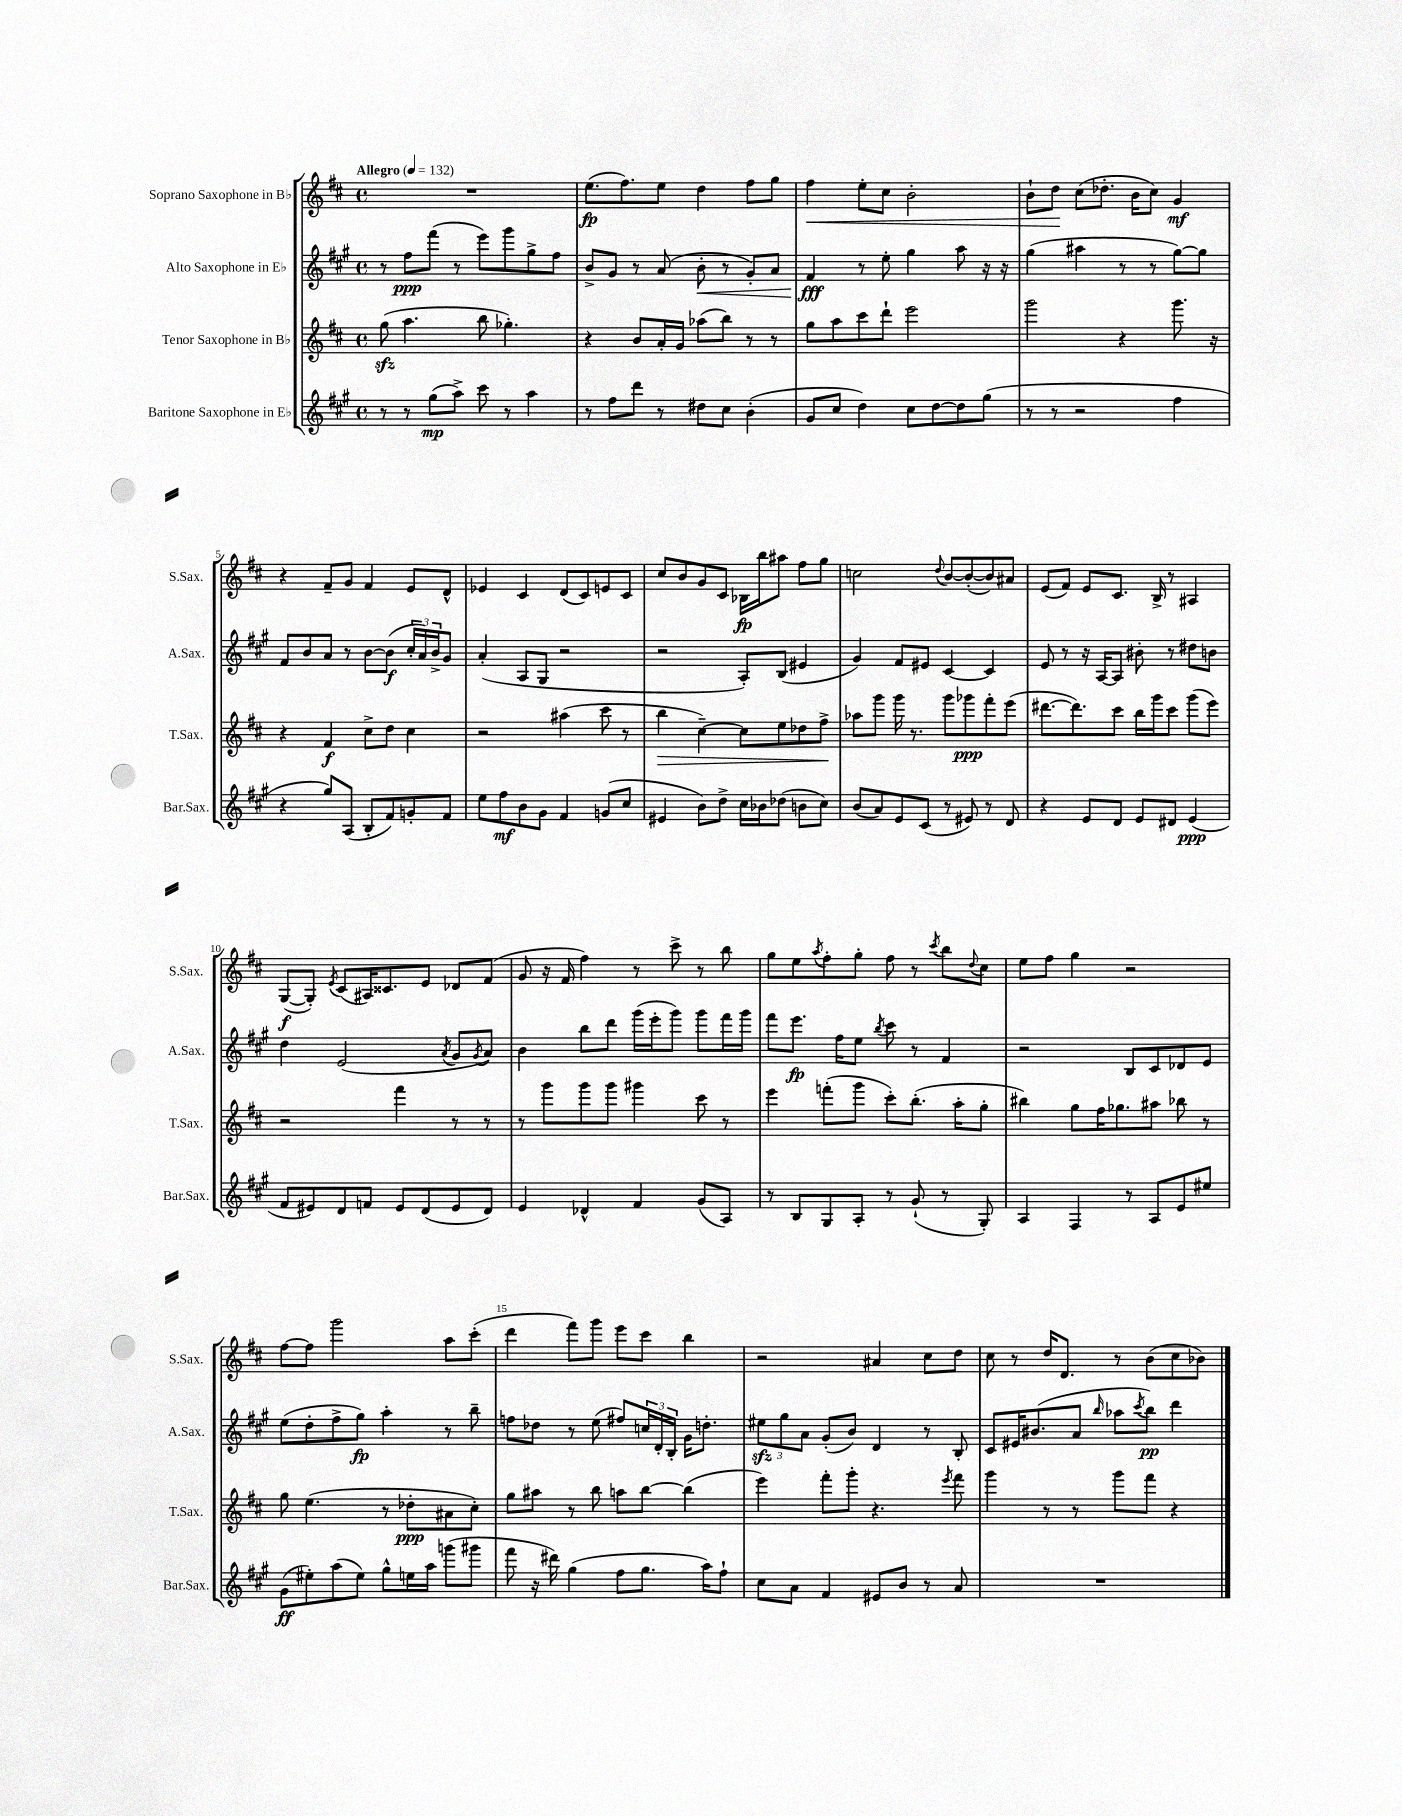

**kern	**dynam	**kern	**dynam	**kern	**dynam	**kern	**dynam
*part4	*part4	*part3	*part3	*part2	*part2	*part1	*part1
*staff4	*staff4	*staff3	*staff3	*staff2	*staff2	*staff1	*staff1
*I"Baritone Saxophone in E♭	*	*I"Tenor Saxophone in B♭	*	*I"Alto Saxophone in E♭	*	*I"Soprano Saxophone in B♭	*
*I'Bar.Sax.	*	*I'T.Sax.	*	*I'A.Sax.	*	*I'S.Sax.	*
*clefG2	*	*clefG2	*	*clefG2	*	*clefG2	*
*k[f#c#g#]	*	*k[f#c#]	*	*k[f#c#g#]	*	*k[f#c#]	*
*M4/4	*	*M4/4	*	*M4/4	*	*M4/4	*
*met(c)	*	*met(c)	*	*met(c)	*	*met(c)	*
*MM132	*	*MM132	*	*MM132	*	*MM132	*
=1	=1	=1	=1	=1	=1	=1	=1
!	!	!	!	!	!	!LO:TX:a:B:t=Allegro	!
8r	.	(8ggzz\	.	8r	.	1r	.
8r	.	4.aa\	.	8ff#\L	ppp	.	.
(8gg#\L	mp	.	.	(8fff#\J	.	.	.
8aa^\J)	.	.	.	8r	.	.	.
8ccc#\	.	8bb\	.	8eee\L)	.	.	.
8r	.	4.gg-X'\)	.	8ggg#\	.	.	.
4aa\	.	.	.	8gg#^\	.	.	.
.	.	.	.	8ff#\J	.	.	.
=2	=2	=2	=2	=2	=2	=2	=2
8r	.	4r	.	8b^/L	.	(8.ee\L	fp
8ff#\L	.	.	.	8g#/J	.	.	.
.	.	.	.	.	.	8.ff#\)	.
8ddd\J	.	8b/L	.	8r	.	.	.
8r	.	16a'/L	.	(8a/	.	8ee\J	.
.	.	16g/JJ	.	.	.	.	.
!	!	!	!	!	!LO:HP:b	!	!
8dd#X\L	.	(8aa-X\L	.	8b'\	<	4dd\	.
8cc#\J	.	8bb\J)	.	8r	.	.	.
(4b'\	.	8r	.	8g#'/L)	.	8ff#\L	.
.	.	8r	.	8a/J	.	8gg\J	.
=3	=3	=3	=3	=3	=3	=3	=3
!	!	!	!	!	!	!	!LO:HP:b
8g#/L	.	8gg\L	.	4f#/	fff	4ff#\	<
8cc#/J	.	8aa\	.	.	.	.	.
4dd\)	.	8ccc#\	.	8r	[	8ee'\L	.
.	.	8ddd`\J	.	8ee'\	.	8cc#\J	.
8cc#\L	.	2eee\	.	4gg#\	.	2b'\	.
[8dd\	.	.	.	.	.	.	.
8dd\]	.	.	.	8aa\	.	.	.
(8gg#\J	.	.	.	16r	.	.	.
.	.	.	.	16r	.	.	.
=4	=4	=4	=4	=4	=4	=4	=4
8r	.	2ggg\	.	(4gg#\	.	8b`\L	.
8r	.	.	.	.	.	8dd\J	.
2r	.	.	.	4aa#X\	.	(8cc#\L	[
.	.	.	.	.	.	8.dd-X'\J	.
.	.	4r	.	8r	.	.	.
.	.	.	.	.	.	16b\KL	.
.	.	.	.	8r	.	8cc#\J)	.
4ff#\	.	8.ggg\	.	[8gg#\L)	.	4g/	mf
.	.	.	.	8gg#\J]	.	.	.
.	.	16r	.	.	.	.	.
!!LO:LB:g=z
=5	=5	=5	=5	=5	=5	=5	=5
4r	.	4r	.	8f#/L	.	4r	.
.	.	.	.	8b/	.	.	.
8gg#/L)	.	4f#/	f	8a/J	.	8f#~/L	.
(8A/J	.	.	.	8r	.	8g/J	.
8B'/L	.	8cc#^\L	.	[8b\L	.	4f#/	.
8f#/)	.	8dd\J	.	(8b\J]	f	.	.
8gn'/	.	4cc#\	.	24cc#'/LL	.	8e/L	.
.	.	.	.	24a/)	.	.	.
.	.	.	.	24b^/J	.	.	.
8f#/J	.	.	.	8g#/J	.	8d^^/J	.
=6	=6	=6	=6	=6	=6	=6	=6
8ee\L	.	2r	.	(4a'/	.	4e-X/	.
8ff#\	mf	.	.	.	.	.	.
8b\	.	.	.	8A/L	.	4c#/	.
8g#\J	.	.	.	8G#/J	.	.	.
4f#/	.	(4aa#X\	.	2r	.	(8d/L	.
.	.	.	.	.	.	8c#/)	.
(8gn/L	.	8ccc#\	.	.	.	8en/	.
8cc#/J	.	8r	.	.	.	8c#/J	.
=7	=7	=7	=7	=7	=7	=7	=7
!	!	!	!LO:HP:b	!	!	!	!
4e#X/	.	4bb\	>	2r	.	8cc#/L	.
.	.	.	.	.	.	8b/	.
8b\L)	.	[4cc#~\)	.	.	.	8g/	.
8dd^\J	.	.	.	.	.	8c#/J	.
16cc#\LL	.	8cc#\L]	.	8A'/L)	.	16B-X\LL	fp
16b-X\J	.	.	.	.	.	16bb\J	.
(8dd-X\J	.	8ee\	.	(8B/J	.	8aa#X\J	.
8bn\L	.	8dd-X\	.	4e#X/	.	8ff#\L	.
8cc#\J)	.	8ff#^\J	.	.	.	8gg\J	.
.	.	.	]	.	.	.	.
=8	=8	=8	=8	=8	=8	=8	=8
(8b/L	.	8aa-X\L	.	4g#/)	.	2ccn\	.
8a/)	.	8ggg\J	.	.	.	.	.
8e/	.	16ggg\	.	8f#/L	.	.	.
.	.	8.r	.	.	.	.	.
(8c#/J	.	.	.	8e#X/J	.	.	.
.	.	.	.	.	.	8qqdd/	.
8r	.	8ggg\L	.	[4c#/	.	[8b/L	.
8e#X/)	.	8ggg-X\	ppp	.	.	(8b'/_	.
8r	.	8fff#'\	.	4c#/]	.	8b/])	.
8d/	.	(8eee\J	.	.	.	8a#X/J	.
=9	=9	=9	=9	=9	=9	=9	=9
4r	.	[8.ddd#X\L	.	8e/	.	(8e/L	.
.	.	.	.	8r	.	8f#/J)	.
.	.	8.ddd#\])	.	.	.	.	.
8e/L	.	.	.	16r	.	8e/L	.
.	.	.	.	[16A/KL	.	.	.
8d/J	.	8ccc#\J	.	8A/J]	.	8.c#/J	.
8e/L	.	16bb\LL	.	8b#X'\	.	.	.
.	.	16ggg\J	.	.	.	16B^/	.
8d#X/J	.	8ccc#\J	.	8r	.	8r	.
(4e/	ppp	(8ggg\L	.	8dd#X\L	.	4A#X/	.
.	.	8eee\J)	.	8bn\J	.	.	.
!!LO:LB:g=z
=10	=10	=10	=10	=10	=10	=10	=10
8f#/L	.	2r	.	4dd\	.	([8G/L	f
8e#X/)	.	.	.	.	.	8G'/J])	.
.	.	.	.	.	.	8qe/	.
8d/	.	.	.	(2e/	.	(8c#/L	.
8fn/J	.	.	.	.	.	16A#X/K)	.
.	.	.	.	.	.	8.c##X/	.
8e#/L	.	4fff#\	.	.	.	.	.
(8d/	.	.	.	.	.	8e/J	.
.	.	.	.	8qa/	.	.	.
8e#/	.	8r	.	8g#/L	.	8d-X/L	.
.	.	.	.	8qg#/	.	.	.
8d/J)	.	8r	.	8a/J)	.	(8f#/J	.
=11	=11	=11	=11	=11	=11	=11	=11
4e/	.	8r	.	4b\	.	8g/	.
.	.	8ggg\L	.	.	.	16r	.
.	.	.	.	.	.	16f#/	.
4d-X^^/	.	8ggg\	.	8bb\L	.	4ff#\)	.
.	.	8ggg\J	.	8ddd\J	.	.	.
4f#/	.	4ggg#X\	.	(16ggg#\LL	.	8r	.
.	.	.	.	16eee'\J	.	.	.
.	.	.	.	8ggg#\J)	.	8ccc#^\	.
(8g#/L	.	8ccc#\	.	8ggg#\L	.	8r	.
8A/J)	.	8r	.	16fff#\L	.	8bb\	.
.	.	.	.	16ggg#\JJ	.	.	.
=12	=12	=12	=12	=12	=12	=12	=12
8r	.	4eee\	.	8fff#\L	.	8gg\L	.
8B/L	.	.	.	8.eee\J	fp	8ee\	.
.	.	.	.	.	.	8qaa/	.
8G#/	.	(8fffn'\L	.	.	.	8ff#'\	.
.	.	.	.	16ff#\KL	.	.	.
8A'/J	.	8ggg\J	.	8ee\J	.	8gg'\J	.
.	.	.	.	8qbb/	.	.	.
8r	.	8ccc#'\L)	.	8ccc#\	.	8ff#\	.
(8g#`/	.	(8.bb'\J	.	8r	.	8r	.
.	.	.	.	.	.	8qccc#/	.
8r	.	.	.	4f#/	.	8bb\L	.
.	.	16aa'\KL	.	.	.	.	.
.	.	.	.	.	.	8qqdd/	.
8G#'/)	.	8gg'\J	.	.	.	8cc#\J	.
=13	=13	=13	=13	=13	=13	=13	=13
4A/	.	4bb#X\)	.	2r	.	8ee\L	.
.	.	.	.	.	.	8ff#\J	.
4F#/	.	8gg\L	.	.	.	4gg\	.
.	.	16ff#\K	.	.	.	.	.
.	.	8.gg-X\	.	.	.	.	.
8r	.	.	.	8B/L	.	2r	.
8A/L	.	8aa#X\J	.	8c#/	.	.	.
8e/	.	8bb-X\	.	8d-X/	.	.	.
8ee#X/J	.	8r	.	8e/J	.	.	.
!!LO:LB:g=z
=14	=14	=14	=14	=14	=14	=14	=14
(8g#\L	ff	8gg\	.	(8ee\L	.	[8ff#\L	.
8ee#X'\)	.	(4.ee\	.	8dd'\	.	8ff#\J]	.
(8aa\	.	.	.	8ff#^\	.	2ggg\	.
8ee#\J)	.	.	.	8gg#\J)	fp	.	.
8gg#^^\L	.	8r	.	4aa'\	.	.	.
16een\L	.	8dd-X'\L	ppp	.	.	.	.
16aa\JJ	.	.	.	.	.	.	.
(8gggn\L	.	8a#X\	.	8r	.	8aa\L	.
8ggg#X\J	.	8cc#'\J)	.	8bb~\	.	(8ccc#'\J	.
=15	=15	=15	=15	=15	=15	=15	=15
8fff#\	.	8gg\L	.	8ffn\L	.	4ddd\	.
16r	.	8aa#X\J	.	8dd-X\J	.	.	.
16ddd#X\)	.	.	.	.	.	.	.
(4gg#\	.	8r	.	8r	.	8fff#\L)	.
.	.	8bb\	.	(8ee\	.	8ggg\J	.
8ff#\L	.	8aan\L	.	8ff#X/L)	.	8eee\L	.
8.gg#\J	.	[8bb\J	.	24ccn/L	.	8ccc#\J	.
.	.	.	.	24d'/	.	.	.
.	.	.	.	24B'/JJ	.	.	.
.	.	(4bb\]	.	16g#\KL	.	4bb\	.
16aa\KL)	.	.	.	8.ddn'\J	.	.	.
8ff#`\J	.	.	.	.	.	.	.
=16	=16	=16	=16	=16	=16	=16	=16
8cc#\L	.	4eee\)	.	12ee#Xzz\L	.	2r	.
.	.	.	.	12gg#\	.	.	.
8a\J	.	.	.	.	.	.	.
.	.	.	.	12a\J	.	.	.
4f#/	.	8fff#'\L	.	(8g#'/L	.	.	.
.	.	8ggg'\J	.	8b/J)	.	.	.
8e#X/L	.	4.r	.	4d/	.	4a#X/	.
8b/J	.	.	.	.	.	.	.
8r	.	.	.	8r	.	8cc#\L	.
.	.	8qeee/	.	.	.	.	.
8a/	.	8fff#\	.	8B'/	.	8dd\J	.
=17	=17	=17	=17	=17	=17	=17	=17
1r	.	4ggg\	.	8c#/L	.	8cc#\	.
.	.	.	.	16e#X/K	.	8r	.
.	.	.	.	(8.b#X/	.	.	.
.	.	8r	.	.	.	16dd/KL	.
.	.	.	.	.	.	8.d/J	.
.	.	8r	.	8a/J	.	.	.
.	.	.	.	16qqbb/	.	.	.
.	.	8ggg\L	.	8aa-X\L	.	8r	.
.	.	.	.	8qccc#/	.	.	.
.	.	8fff#\J	.	8bb\J)	pp	(8b\L	.
.	.	4r	.	4ddd\	.	8cc#\	.
.	.	.	.	.	.	8b-X\J)	.
==	==	==	==	==	==	==	==
*-	*-	*-	*-	*-	*-	*-	*-
